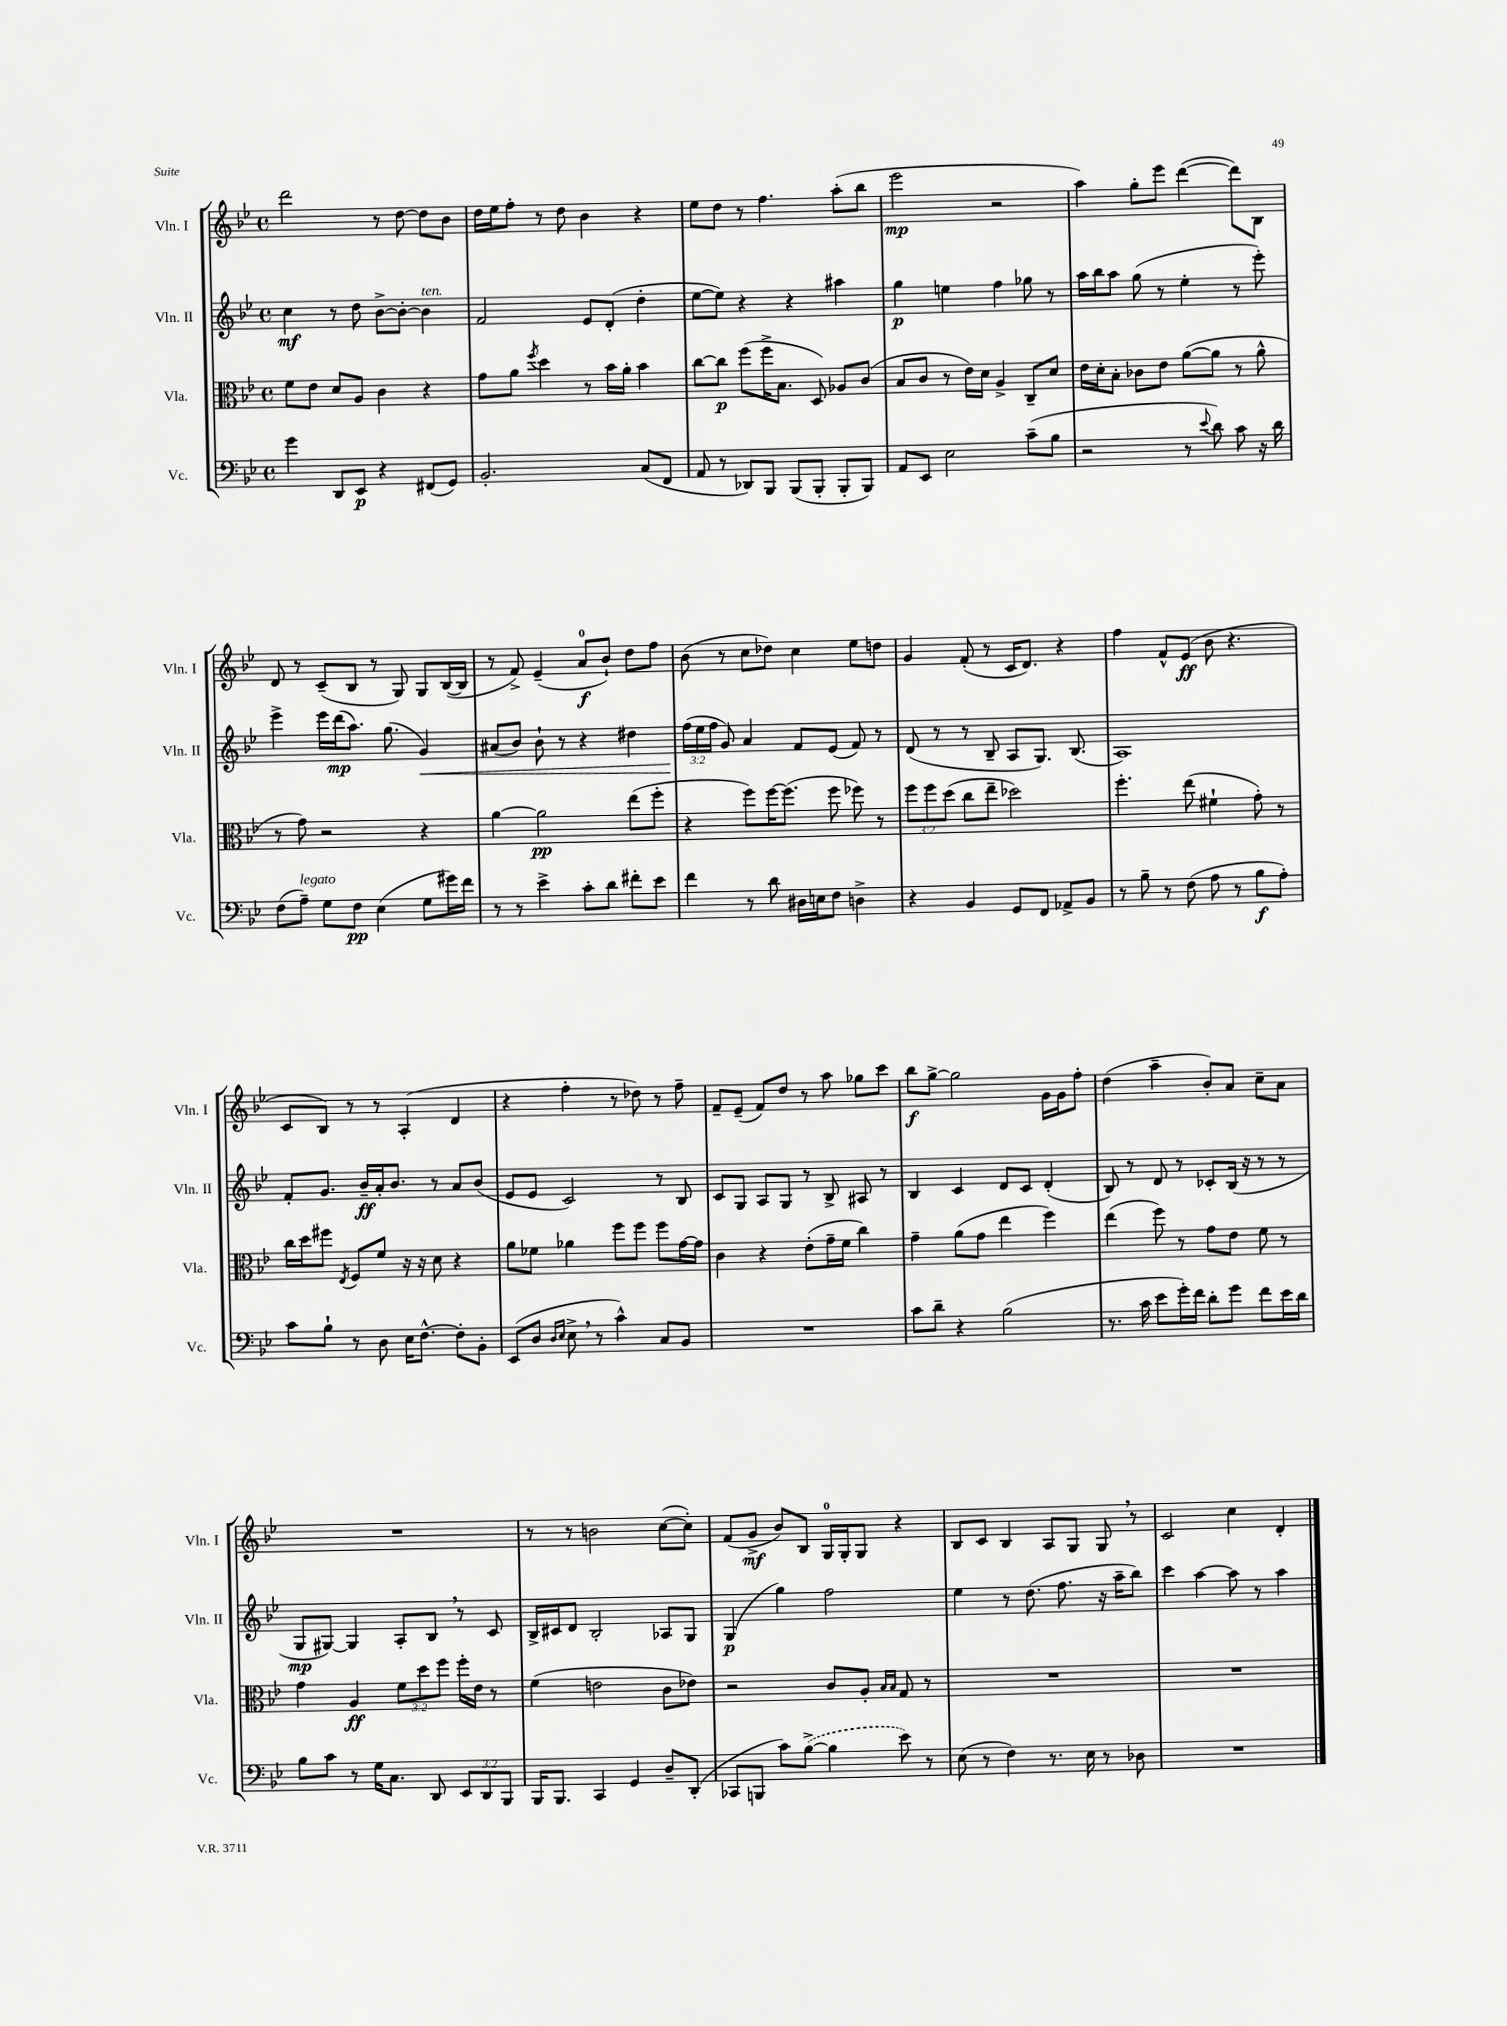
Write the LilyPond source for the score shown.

<<
\new StaffGroup <<
\new Staff = "s0" \with { instrumentName = "Vln. I" shortInstrumentName = "Vln. I" } {
    \clef treble \key bes \major \defaultTimeSignature \time 4/4
    \autoBeamOff d'''2 r8 d''8~ d''8[ bes'8] |
    d''16[ ees''16 f''8]-. r8 d''8 bes'4 r4 |
    ees''8[ d''8] r8 f''4. a''8[-.( bes''8] |
    ees'''2\mp r2 |
    a''4) g''8[-. ees'''8] d'''4~( d'''8[) bes8] |
    d'8 r8 c'8[--( bes8] r8 g8) g8[ bes16~( bes16] |
    r8 f'8->) ees'4--( a'8[-0\f bes'8]-!) d''8[ f''8] |
    bes'8( r8 c''8[ des''8]) c''4 ees''8[ d''8] |
    g'4 f'8-.( r8 c'16[ d'8.]) r4 |
    f''4 f'8[-^ ees'8]\ff( bes'8 r4. |
    c'8[ bes8]) r8 r8 a4-.( d'4 |
    r4 f''4-. r8 des''8) r8 f''8-- |
    f'8[-- ees'8]--( f'8[) d''8] r8 a''8 ges''8[ c'''8] |
    bes''8[\f g''8]~-> g''2 g'16[ g'16 f''8]-. |
    d''4( a''4-- bes'8[-.) a'8] c''8[-- a'8] |
    R1 |
    r8 r8 b'2 c''8[~( c''8]-.) |
    f'8[( g'8]->\mf bes'8[) bes8] g16[-0 g16-. g8] r4 |
    bes8[ c'8] bes4 a8[ g8] g8 \breathe r8 |
    c'2 c''4 d'4-. \bar "|." |
}
\new Staff = "s1" \with { instrumentName = "Vln. II" shortInstrumentName = "Vln. II" } {
    \clef treble \key bes \major \defaultTimeSignature \time 4/4 \override Staff.TupletNumber.text = #tuplet-number::calc-fraction-text
    \autoBeamOff c''4\mf r8 d''8 bes'8[~-> bes'8]~-. bes'4^\markup { \italic "ten." } |
    f'2 ees'8[ d'8]-.( d''4-. |
    ees''8[~ ees''8]) r4 r4 ais''4 |
    g''4\p e''4 f''4 ges''8 r8 |
    a''16[ bes''16 a''8] g''8( r8 ees''4-. r8 ees'''8-.) |
    ees'''4-> ees'''16[ d'''16\mp( a''8.]) g''8.( g'4\<) |
    ais'8[( bes'8]) bes'8-! r8 r4 dis''4 |
    \tuplet 3/2 { f''16[\!( ees''16 f''16] } g'8) a'4 f'8[ ees'8]( f'8) r8 |
    d'8( r8 r8 bes8-- a8[ g8.]) bes8.( |
    a1) |
    f'8[-. g'8.] bes'16[--\ff a'16-. bes'8.] r8 a'8[ bes'8]( |
    ees'8[ ees'8] c'2) r8 bes8 |
    c'8[ g8] a8[ g8] r8 bes8-> ais8 r8 |
    bes4 c'4 d'8[ c'8] d'4-.( |
    bes8) r8 d'8 r8 ces'8[-. bes16]( r16 r8 r8 |
    g8[\mp gis8]~) gis4 a8[-. bes8] \breathe r8 c'8 |
    bes16[-> cis'16 d'8] bes2-. aes8[ g8] |
    g4\p( g''4) f''2 |
    ees''4 r8 d''8.( f''8. r16 a''16[-- bes''8]) |
    c'''4 a''4~ a''8 r8 a''4 \bar "|." |
}
\new Staff = "s2" \with { instrumentName = "Vla." shortInstrumentName = "Vla." } {
    \clef alto \key bes \major \defaultTimeSignature \time 4/4 \override Staff.TupletNumber.text = #tuplet-number::calc-fraction-text
    \autoBeamOff f'8[ ees'8] d'8[ a8] c'4 r4 |
    g'8[ a'8] \acciaccatura { f''8 } d''4 r8 bes'16[ a'16]-. bes'4 |
    c''8[~ c''8]\p f''8[( f''16-> bes8.] d8) aes8[ c'8]( |
    bes8[ c'8] r8 ees'16[) d'16] a4-> c8[-- d'8] |
    ees'16[ d'16-. bes8]-. ces'8[ ees'8] a'8[~( a'8] r8 a'8-^ |
    r8 g'8) r2 r4 |
    a'4~ a'2\pp ees''8[( f''8]-. |
    r4 f''8[) f''16~ f''8.]( f''8 fes''8) r8 |
    \tuplet 3/2 { f''8[ f''8 d''8]( } c''8[ ees''8]-- des''2) |
    f''4.-. ees''8( fis'4-! g'8-.) r8 |
    c''16[ d''16 fis''8] \acciaccatura { ees8 } f8[ f'8] r16 r16 d'8 r4 |
    a'8[ fes'8] aes'4 f''8[ f''8] f''8[ g'16~ g'16] |
    c'4 r4 ees'8[-.( g'16-- f'16] c''4) |
    g'4-- a'8[( g'8] ees''4 f''4) |
    ees''4( f''8) r8 g'8[ ees'8] f'8 r8 |
    g'4 a4\ff \tuplet 3/2 { f'8[ d''8 f''8] } f''16[-. ees'16] r8 |
    f'4( e'2 c'8[ ees'8]) |
    r2 c'8[ a8]-. \grace { bes16[ bes16] } g8 r8 |
    R1 |
    R1 \bar "|." |
}
\new Staff = "s3" \with { instrumentName = "Vc." shortInstrumentName = "Vc." } {
    \clef bass \key bes \major \defaultTimeSignature \time 4/4 \override Staff.TupletNumber.text = #tuplet-number::calc-fraction-text
    \autoBeamOff g'4 d,8[ ees,8]\p r4 fis,8[( g,8]) |
    bes,2.-. c8[( f,8] |
    a,8 r8 des,8[) bes,,8] bes,,8[( bes,,8]-. bes,,8[-. bes,,8]) |
    a,8[ ees,8] ees2 c'8[--( bes8] |
    r2 r8 \appoggiatura { ees'8 } d'8) c'8 r16 d'16 |
    f8[( a8]--^\markup { \italic "legato" }) g8[ f8]\pp ees4( g8[ gis'16) f'16] |
    r8 r8 ees'4-> c'8[-. d'8] fis'8[-. ees'8] |
    f'4 r8 d'8 dis16[ e16 f8] d4-> |
    r4 bes,4 g,8[ f,8] aes,8[-> bes,8] |
    r8 bes8-- r8 f8( a8 r8 bes8[\f a8]-.) |
    c'8[ bes8]-! r8 d8 ees16[ f8.]~-^ f8[-. bes,8]-. |
    ees,8[( d8] \grace { d16[ ees16] } ees8-> \breathe r8 c'4-^) c8[ bes,8] |
    R1 |
    c'8[ d'8]-- r4 bes2( |
    r8. c'16 ees'8[ g'16-.) f'16] d'8[-. g'8] f'8[ ees'16 d'16] |
    bes8[ c'8] r8 g16[ c8.] d,8 \tuplet 3/2 { ees,8[ d,8 bes,,8] } |
    bes,,16[ bes,,8.] c,4 g,4 d8[-- d,8]-.( |
    ces,8[ b,,8] c'8[) \once \slurDashed bes8]~->( bes4 ees'8) r8 |
    ees8( r8 f4) r8. ees16 r8 des8 |
    R1 \bar "|." |
}
>>
>>
\layout { \context { \Score \remove "Bar_number_engraver" } }
